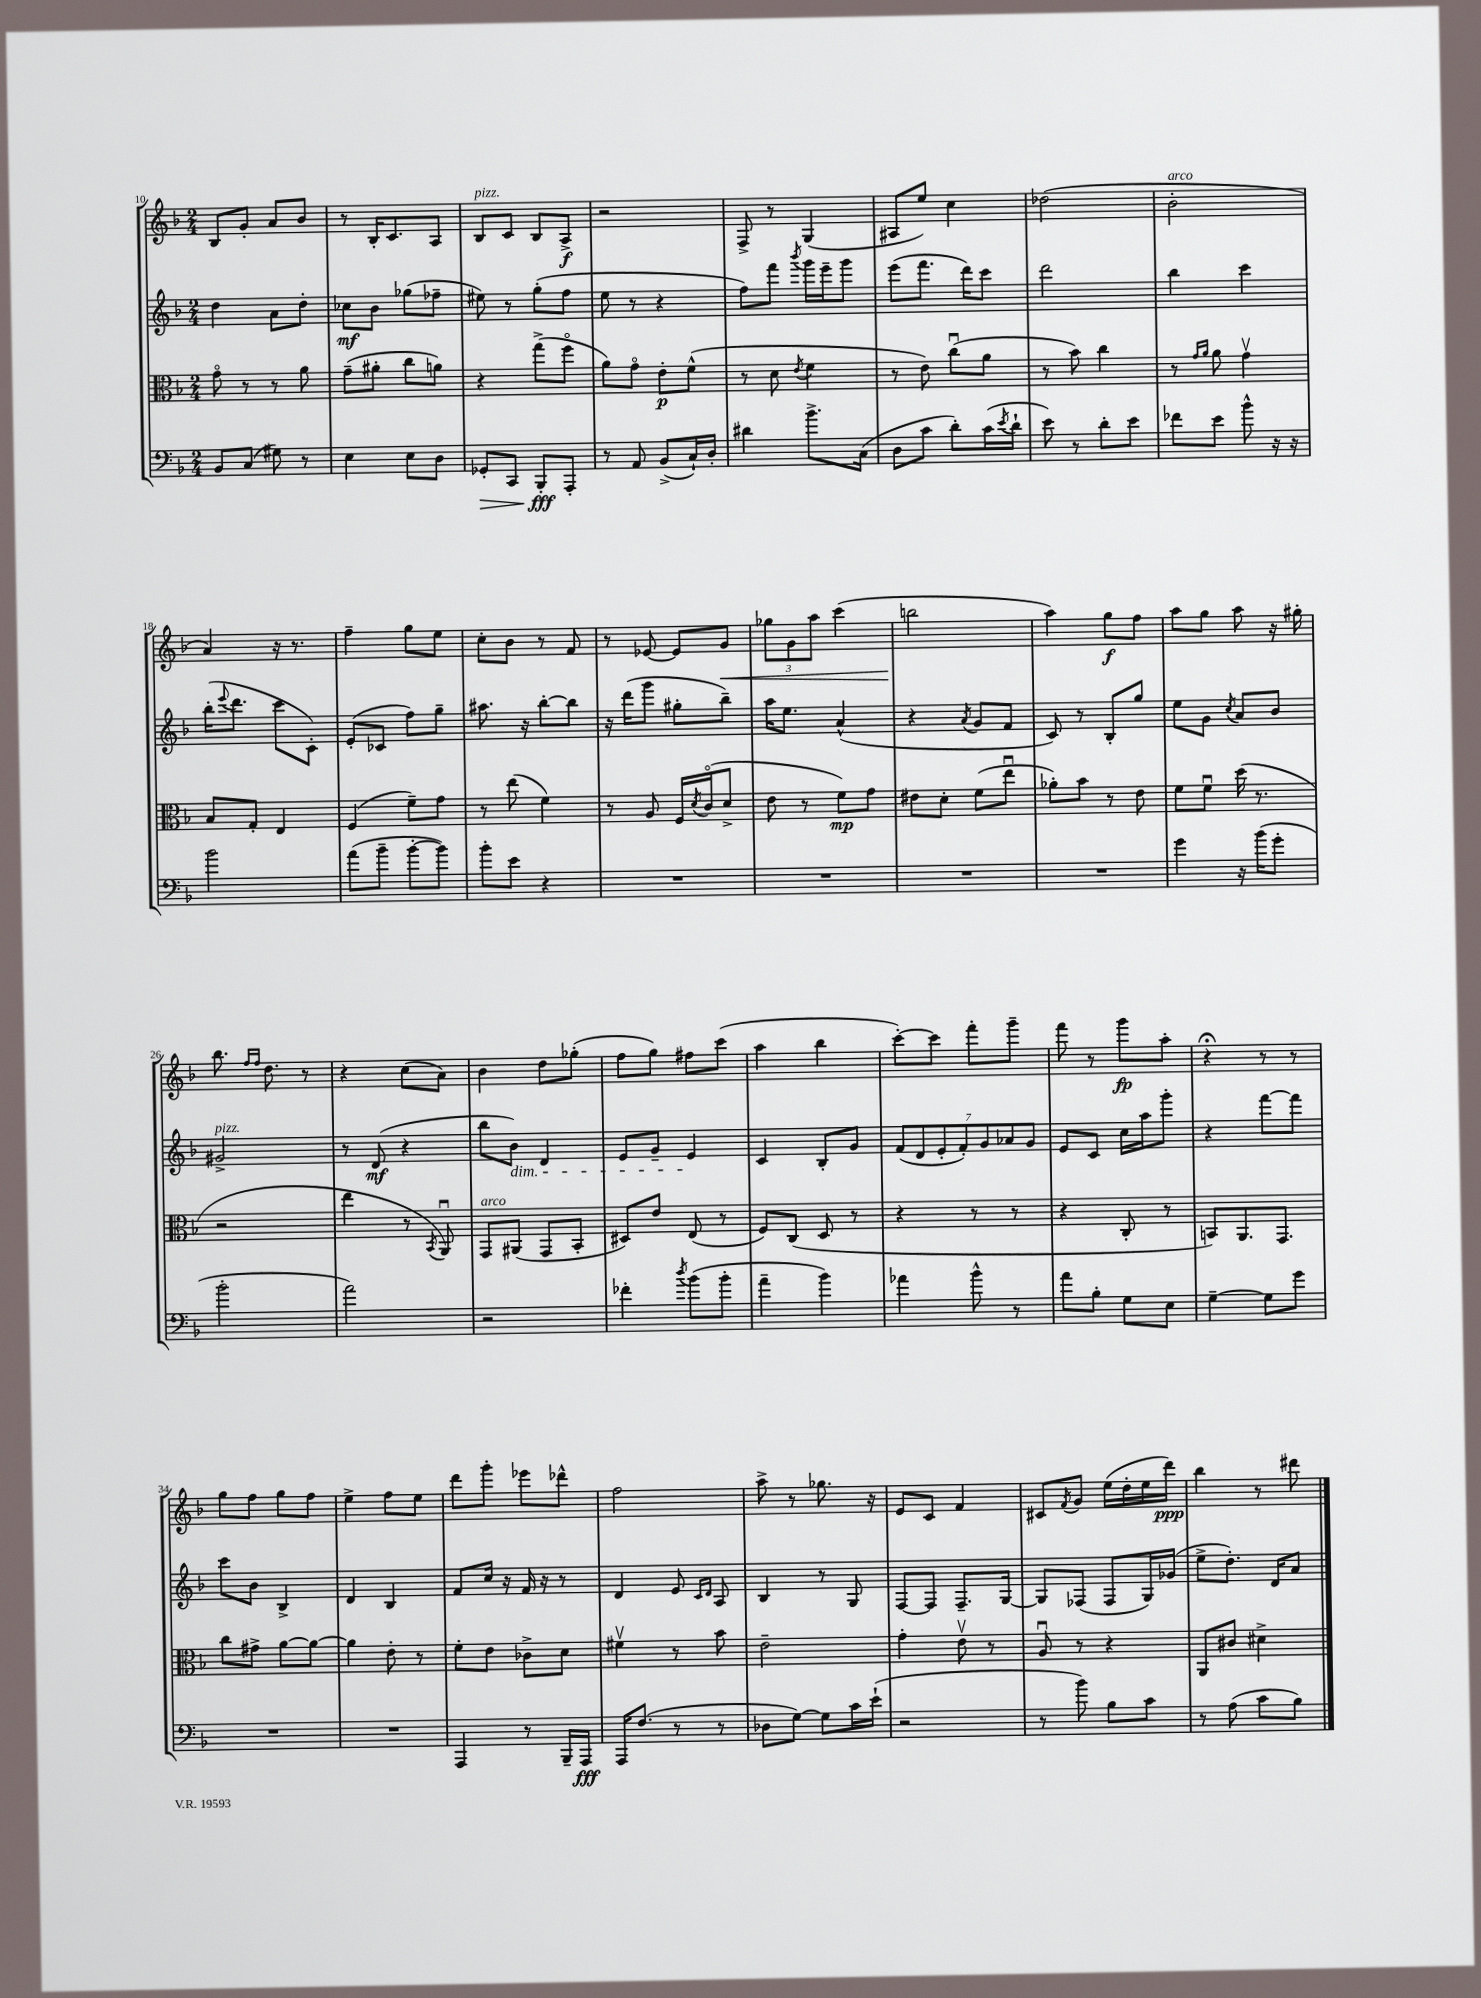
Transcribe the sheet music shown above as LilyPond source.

<<
\new StaffGroup <<
\new Staff = "s0" {
    \clef treble \key f \major \numericTimeSignature \time 2/4
    bes8 g'8-. a'8 bes'8 |
    r8 bes16-. c'8. a8 |
    bes8^\markup { \italic "pizz." } c'8 bes8 a8->\f |
    r2 |
    f8-> r8 g4( |
    ais8 e''8) c''4 |
    des''2( |
    bes'2-.^\markup { \italic "arco" } |
    a'4) r16 r8. |
    f''4-- g''8 e''8 |
    c''8-. bes'8 r8 f'8 |
    r8 ees'8~ ees'8 g'8\< |
    \tuplet 3/2 { ges''8 g'8 a''8 } c'''4( |
    b''2\! |
    a''4) g''8\f f''8 |
    a''8 g''8 a''8 r16 gis''16-. |
    bes''8. \grace { f''16 f''16 } d''8. r8 |
    r4 c''8( a'8) |
    bes'4 d''8 ges''8-.( |
    f''8 g''8) fis''8 c'''8( |
    a''4 bes''4 |
    c'''8~-.) c'''8 f'''8-. g'''8-- |
    f'''8 r8 g'''8\fp a''8-. |
    r4\fermata r8 r8 |
    g''8 f''8 g''8 f''8 |
    e''4-> f''8 e''8 |
    d'''8 g'''8-. ees'''8 des'''8-^ |
    f''2 |
    a''8-> r8 ges''8. r16 |
    e'8 c'8 f'4 |
    cis'8 \acciaccatura { f'8 } g'8 e''16( d''16-. e''16 d'''16\ppp) |
    bes''4 r8 dis'''8 \bar "|." |
}
\new Staff = "s1" {
    \clef treble \key f \major \numericTimeSignature \time 2/4
    d''4 a'8 d''8-. |
    ces''8\mf bes'8 ges''8( fes''8-- |
    eis''8) r8 g''8-.( f''8 |
    e''8 r8 r4 |
    f''8) f'''8 \acciaccatura { bes'''8 } g'''16 e'''16-- g'''8 |
    e'''8( f'''8. d'''16) c'''8 |
    d'''2 |
    bes''4 c'''4 |
    bes''16-.( \appoggiatura { e'''8 } d'''8. c'''8 c'8-.) |
    e'8-.( ces'8 f''8) g''8-- |
    ais''8. r16 bes''8~-. bes''8 |
    r16 d'''16( g'''8 gis''8-. bes''8--) |
    a''16 e''8. a'4-^( |
    r4 \acciaccatura { a'8 } g'8 f'8 |
    c'8) r8 bes8-. g''8 |
    e''8 g'8 \acciaccatura { c''8 } a'8 bes'8 |
    gis'2->^\markup { \italic "pizz." } |
    r8 d'8\mf( r4 |
    bes''8 bes'8\dim) d'4 |
    e'8 g'8-- e'4\! |
    c'4 bes8-. g'8 |
    \tuplet 7/4 { f'8( d'8 e'8-. f'8-.) g'8 aes'8 g'8 } |
    e'8 c'8 c''16 a''16 g'''8-. |
    r4 f'''8~ f'''8 |
    c'''8 bes'8 bes4-> |
    d'4 bes4 |
    f'8 c''16 r16 f'16 r16 r8 |
    d'4 e'8 \grace { c'16 d'16 } a8 |
    bes4 r8 g8 |
    f8~ f8 f8.-- g16~ |
    g8 fes8( fes8 g16) ges'16( |
    e''8-> d''8.-.) d'16 a'8 \bar "|." |
}
\new Staff = "s2" {
    \clef alto \key f \major \numericTimeSignature \time 2/4
    g'8\flageolet r8 r8 a'8 |
    g'8--( ais'8-. c''8 a'8) |
    r4 g''8->( f''8\flageolet |
    a'8) g'8\flageolet e'8-.\p f'8-^( |
    r8 d'8 \acciaccatura { e'8 } f'4 |
    r8 e'8) c''8\downbow( a'8 |
    r8 bes'8) c''4 |
    r8 \grace { g'16 a'16 } a'8 g'4\upbow |
    bes8 g8-. e4 |
    f4( f'8--) g'8 |
    r8 e''8( f'4) |
    r8 a8 f16 \acciaccatura { d'8 } c'16\flageolet( d'8-> |
    e'8 r8 f'8\mp) g'8 |
    eis'8 d'8-. f'8( e''8\downbow |
    aes'8-.) bes'8 r8 e'8 |
    f'8 f'8\downbow d''16( r8. |
    r2 |
    e''4 r8 \acciaccatura { bes,8 } a,8\downbow) |
    g,8^\markup { \italic "arco" } ais,8( g,8 bes,8-. |
    dis8) e'8 e8( r8 |
    f8) c8( d8 r8 |
    r4 r8 r8 |
    r4 c8-. r8 |
    b,8) a,8. g,8. |
    c''8 gis'8-> a'8~ a'8~ |
    a'4 e'8-. r8 |
    f'8-. e'8 ces'8-> d'8 |
    fis'4\upbow r8 bes'8 |
    e'2-- |
    g'4-. e'8\upbow r8 |
    a8\downbow r8 r4 |
    a,8 cis'8 dis'4-> \bar "|." |
}
\new Staff = "s3" {
    \clef bass \key f \major \numericTimeSignature \time 2/4
    bes,8 c8( gis8) r8 |
    e4 e8 d8 |
    ges,8-.\> c,8 bes,,8-.\fff\! a,,8-. |
    r8 a,8 bes,8->( c16-!) d16-. |
    dis'4 bes'8.-> c16( |
    d8 c'8 d'8-.) c'16( \acciaccatura { e'8 } d'16-! |
    e'8) r8 d'8-. e'8 |
    fes'8 e'8 bes'8-^ r16 r16 |
    bes'2 |
    a'8( bes'8-- bes'8~-. bes'8) |
    bes'8-. e'8 r4 |
    R2 |
    R2 |
    R2 |
    R2 |
    g'4 r16 bes'16( g'8-. |
    bes'2-. |
    a'2) |
    r2 |
    fes'4-. \acciaccatura { d''8 } bes'8( bes'8-. |
    a'4-- bes'4) |
    aes'4 bes'8-^ r8 |
    a'8 bes8-. g8 e8 |
    g4~-- g8 g'8 |
    R2 |
    R2 |
    a,,4 r8 bes,,16-- a,,16\fff |
    a,,16 f8.( r8 r8 |
    des8 g8~) g8 c'16 e'16-!( |
    r2 |
    r8 bes'8) bes8 c'8 |
    r8 a8( c'8 bes8) \bar "|." |
}
>>
>>
\layout { \context { \Score currentBarNumber = #10 } }
